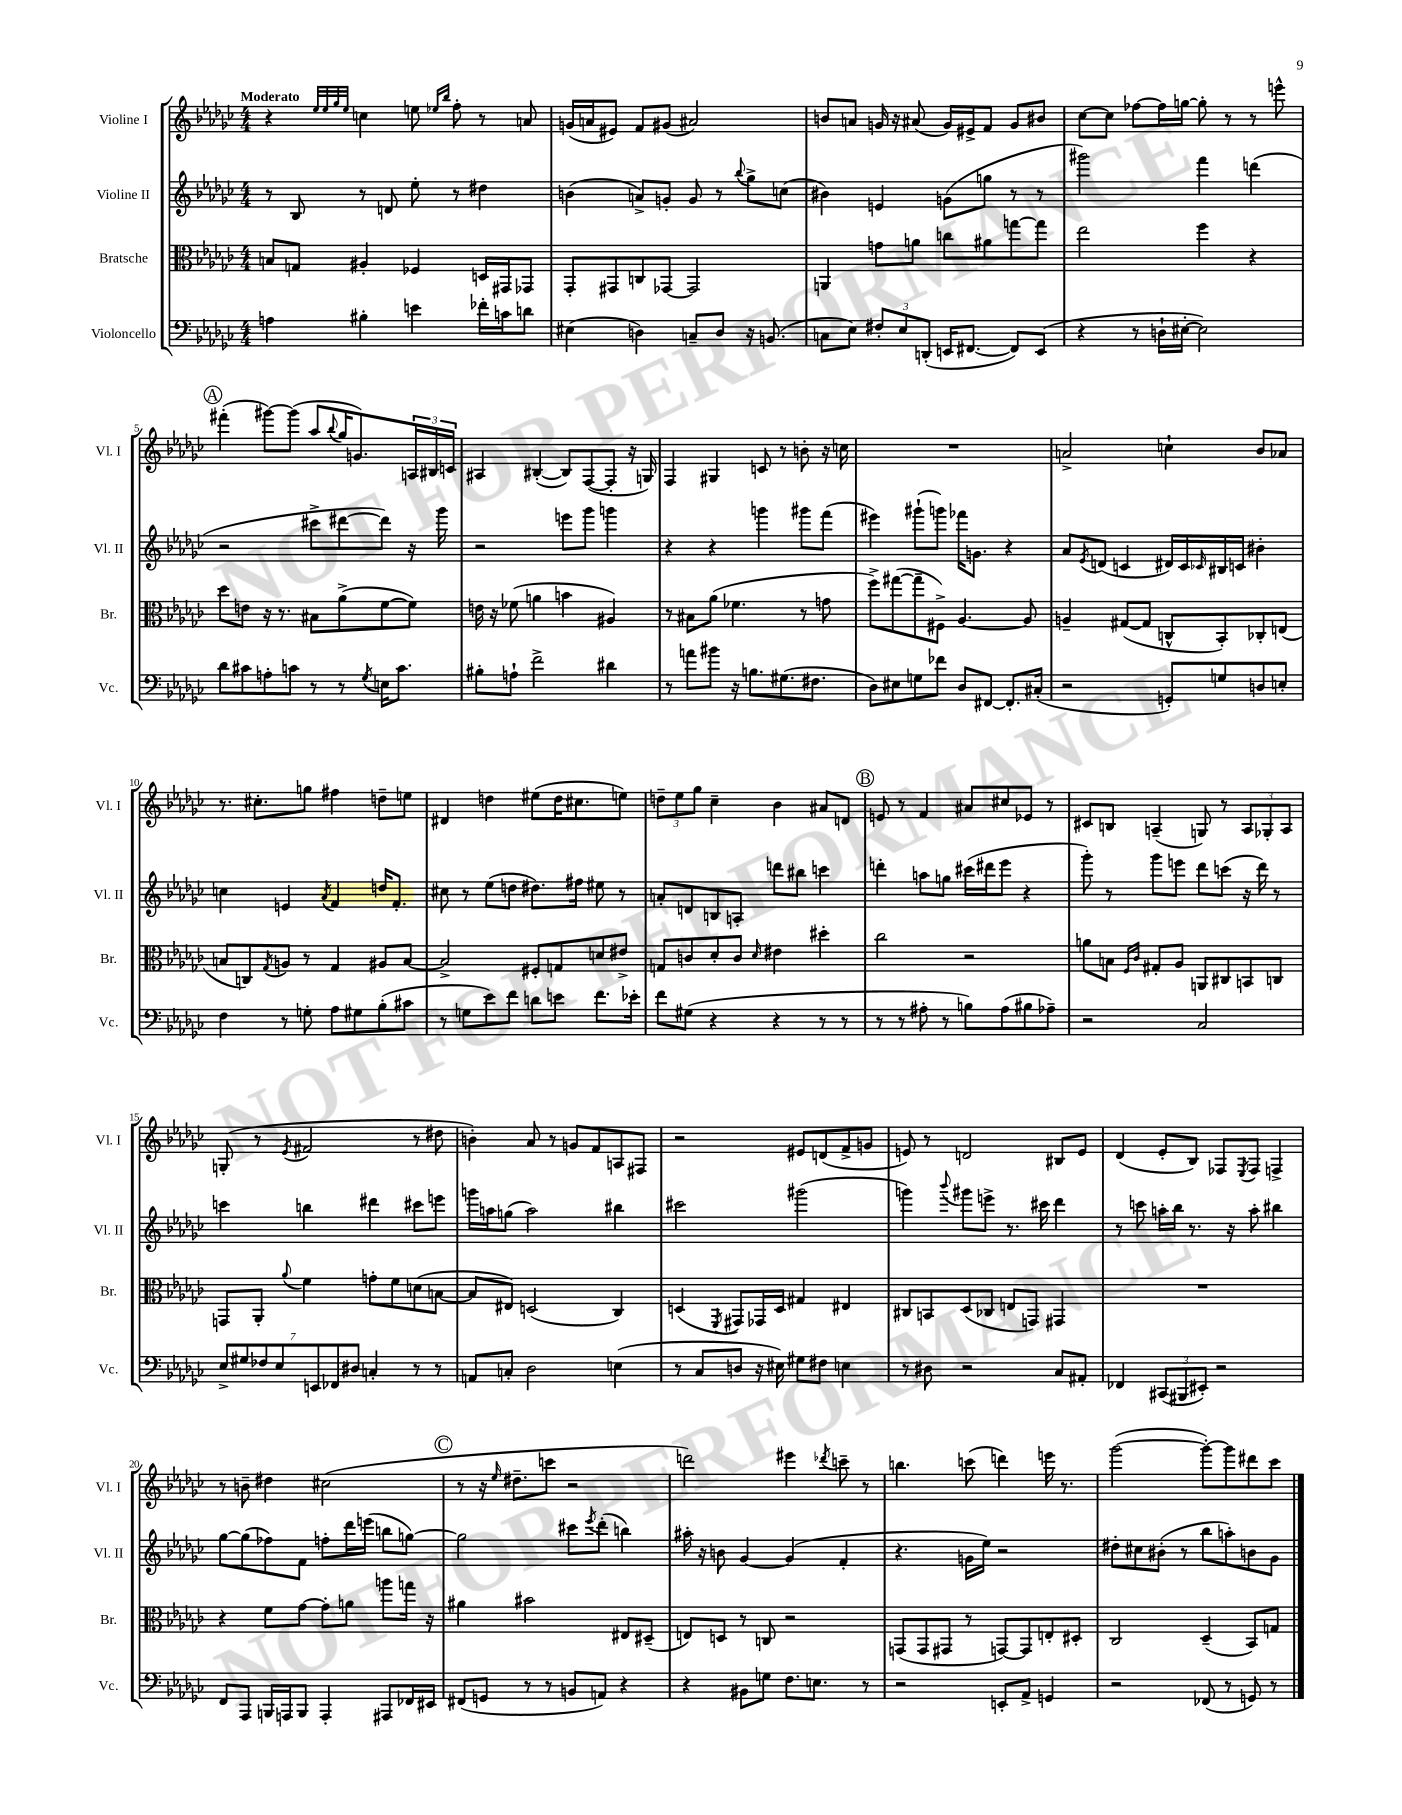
<<
\new StaffGroup <<
\new Staff = "s0" \with { instrumentName = "Violine I" shortInstrumentName = "Vl. I" } {
    \clef treble \key ges \major \numericTimeSignature \time 4/4 \tempo "Moderato"
    r4 \grace { ees''32 ees''32 ges''32 ees''32 } c''4 e''8 \grace { ees''16 bes''16 } f''8-. r8 a'8 |
    g'16( a'16 eis'8) f'8 gis'8( ais'2) |
    b'8 a'8 g'16 r16 ais'8( g'16) eis'16-> f'8 g'8 bis'8 |
    ces''8~ ces''8 fes''8~ fes''16 g''16~ g''8-. r8 r8 e'''8-^ |
    \mark \markup { \circle "A" } fis'''4-.( gis'''8~) gis'''8( aes''8 \appoggiatura { bes''8 } ges''16 g'8.) \tuplet 3/2 { a16 bis16 c'16 } |
    ais4 bis4~-.( bis8) f8~( f8-. r16 g16) |
    f4 gis4 c'8 r8 b'8-. r16 c''16 |
    R1 |
    a'2-> c''4-! bes'8 aes'8 |
    r8. cis''8.-. g''8 fis''4 d''8-- e''8 |
    dis'4 d''4 eis''8( d''16 cis''8. e''8) |
    \tuplet 3/2 { d''8-- ees''8 ges''8 } ces''4-- bes'4 ais'8 d'8 |
    \mark \markup { \circle "B" } e'8 r8 f'4 ais'8 cis''8 ees'8 r8 |
    cis'8 b8 a4--( g8) r8 \tuplet 3/2 { a8 ges8-. a8 } |
    g8-.( r8 \acciaccatura { ees'8 } fis'2 r8 dis''8 |
    b'4-.) aes'8 r8 g'8 f'8 a8 fis8 |
    r2 eis'8 d'8( f'8-> g'8 |
    e'8) r8 d'2 bis8 e'8 |
    des'4( ees'8-. bes8) fes8 \acciaccatura { ees8 } fes8 f4-> |
    r8 b'8-- dis''4 cis''2( |
    \mark \markup { \circle "C" } r8 r16 \grace { ees''16 } dis''8.-- c'''8 r2 |
    d'''2) eis'''4 \acciaccatura { des'''8 } c'''8-- r8 |
    b''4. c'''8( d'''4) e'''16 r8. |
    ges'''2~( ges'''8~-.) ges'''8 dis'''8 ces'''8 \bar "|." |
}
\new Staff = "s1" \with { instrumentName = "Violine II" shortInstrumentName = "Vl. II" } {
    \clef treble \key ges \major \numericTimeSignature \time 4/4
    r8 bes8 r8 d'8 ees''8-. r8 dis''4 |
    b'4( a'8->) g'8-. g'8 r8 \appoggiatura { bes''8 } ges''8-> c''8( |
    bis'4) e'4 g'8( g''8 r8 r8 |
    gis'''2) f'''4 d'''4( |
    \mark \markup { \circle "A" } r2 cis'''8-> dis'''8~ dis'''8) r16 ges'''16 |
    r2 e'''8 ges'''8 g'''4 |
    r4 r4 g'''4 gis'''8 f'''8( |
    eis'''4) gis'''8-!( g'''8) fes'''16 g'8. r4 |
    aes'8 \acciaccatura { ees'8 } d'8( c'4 dis'16) c'16 \grace { ces'16 } bis16 c'16 bis'4-. |
    c''4 e'4 \acciaccatura { aes'8 } f'4 d''16 f'8.-. |
    cis''8 r8 ees''8( d''8 dis''8.) fis''16 eis''8 r8 |
    a'8-. d'8 b8 a8-. d'''8 bis''8 c'''4 |
    \mark \markup { \circle "B" } d'''4-. a''8 g''8 cis'''16( dis'''16 ees'''8 r4 |
    ges'''8-.) r8 ges'''8 e'''8 des'''8 c'''8( r16 des'''16) r8 |
    c'''4 b''4 dis'''4 cis'''8 e'''8 |
    g'''16 a''16 g''8( a''2) bis''4 |
    cis'''2 gis'''2( |
    g'''4) \appoggiatura { bes'''8 } gis'''8 e'''8-> r8. cis'''16 des'''4 |
    r8 c'''8 a''16-. bes''16 r8. r16 a''8-. bis''4 |
    ges''8~ ges''8( fes''8) f'8 f''8-. des'''16 e'''16( b''8 g''8~) |
    \mark \markup { \circle "C" } g''2 cis'''8 \acciaccatura { ees'''8 } des'''8-.( b''4) |
    ais''16-. r16 b'8 ges'4~ ges'4( f'4-. |
    r4. g'16 ees''16) r2 |
    dis''8-. cis''8 bis'8-.( r8 bes''8 a''8-.) b'8 ges'8 \bar "|." |
}
\new Staff = "s2" \with { instrumentName = "Bratsche" shortInstrumentName = "Br." } {
    \clef alto \key ges \major \numericTimeSignature \time 4/4
    b8 g8 ais4-. fes4 d16 gis,16 ges,8 |
    ges,8-. gis,8 c8 ges,8~ ges,2 |
    a,4 g'8 a'8 c''8 ais'8 g''8~ g''8 |
    ees''2 f''4 r4 |
    \mark \markup { \circle "A" } des''8 e'8 r16 r8. bis8 aes'8->( f'8~ f'8) |
    e'16 r16 fes'8( a'4 b'4 ais4) |
    r8 bis8 aes'8( fes'4. r8 g'8 |
    f''8->) gis''8~( gis''8-- fis8->) aes4.~ aes8 |
    a4-- gis8~( gis8 c8-^ bes,8-.) ces8-. e8( |
    b8 c8) \acciaccatura { ges8 } a8 r8 ges4 ais8 b8~ |
    b2-> fis8-. g8 d'8 eis'8-> |
    g8 c'8 des'8-. c'8 \grace { des'16 } eis'4 dis''4-. |
    \mark \markup { \circle "B" } ces''2 r2 |
    a'8 b8 \grace { f16 ces'16 } gis8-. aes8 a,8 cis8 b,8 c8 |
    g,8 aes,8-. \appoggiatura { aes'8 } f'4 g'8-. f'8 d'8( b8~ |
    b8 eis8) d2( ces4) |
    d4( \acciaccatura { f,8 } gis,8) ges,16 d16 gis4 eis4 |
    cis8 b,8 des8( ces8 e8 g,8) gis,4 |
    R1 |
    r4 f'8 ges'8~ ges'8-. a'8 a''8 g''16 r16 |
    \mark \markup { \circle "C" } ais'4 bis'2 eis8 dis8--( |
    e8) d8 r8 c8 r2 |
    g,8( g,8 gis,8 r8 g,8~) g,8 e8-. dis8-. |
    ces2 des4--( bes,8) g8 \bar "|." |
}
\new Staff = "s3" \with { instrumentName = "Violoncello" shortInstrumentName = "Vc." } {
    \clef bass \key ges \major \numericTimeSignature \time 4/4
    a4 bis4-. e'4 fes'16-. c'16 d'8 |
    eis4( d4) c8-- d8 r16 b,8.( |
    c8 ees8) \tuplet 3/2 { fis8-. ees8 d,8-.( } e,16 fis,8.~ fis,8) e,8( |
    r4 r8 d16-! eis16~-. eis2) |
    \mark \markup { \circle "A" } des'8 cis'8 a8-. c'8 r8 r8 \acciaccatura { ges8 } e16 c'8. |
    bis8-. a8-! f'2-> dis'4 |
    r8 a'8 bis'8 r16 b8. gis8.( fis8. |
    des8) eis8 g8 fes'8 des8 fis,8~ fis,8.-. cis16-.( |
    r2 g,8-.) g8 d8 e8-. |
    f4 r8 g8-. aes8 gis8 bes8-.( cis'8 |
    r8 g8 ees'8) f'8 d'8 e'8 f'8. ees'16-. |
    f'8 gis8( r4 r4 r8 r8 |
    \mark \markup { \circle "B" } r8 r8 ais8-. r8 b8) ais8( bis8 aes8--) |
    r2 ces2 |
    \tuplet 7/4 { ees8-> gis8 fes8 ees8 e,8 fes,8 dis8 } c4-. r8 r8 |
    a,8 c8-. des2 e4( |
    r8 ces8 d8 r16 eis16) gis8 fis8 e4 |
    r8 dis8 r2 ces8 ais,8-. |
    fes,4 \tuplet 3/2 { cis,8( bis,,8 eis,8-.) } r2 |
    f,8 aes,,8 b,,16 a,,16 b,,8 a,,4-. ais,,8 fes,16 eis,16 |
    \mark \markup { \circle "C" } fis,8( g,8 r8 r8 b,8 a,8) r4 |
    r4 bis,8 g8 f8. e8. r8 |
    r2 e,8-. aes,8-> g,4 |
    r2 fes,8( r8 g,8) r8 \bar "|." |
}
>>
>>
